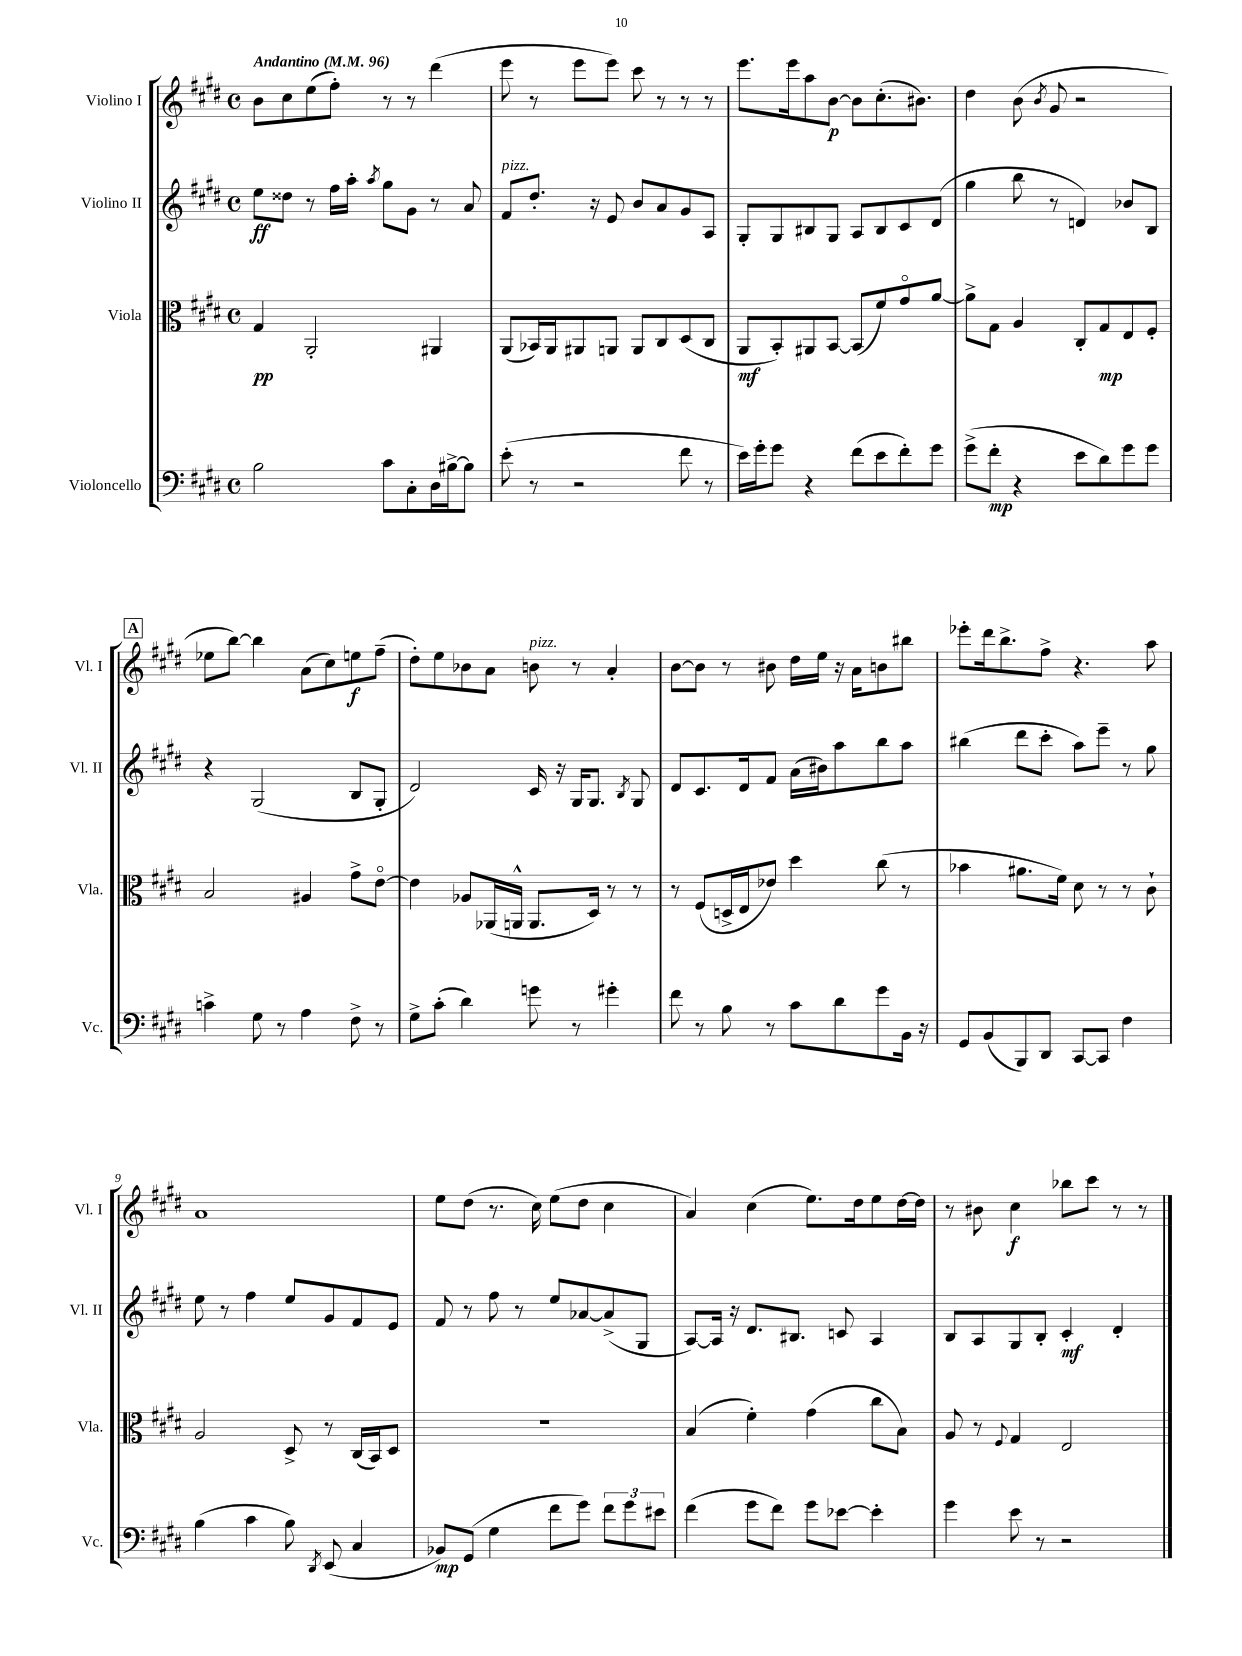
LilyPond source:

<<
\new StaffGroup <<
\new Staff = "s0" \with { instrumentName = "Violino I" shortInstrumentName = "Vl. I" } {
    \clef treble \key e \major \defaultTimeSignature \time 4/4 \tempo "Andantino" 4 = 96
    \autoBeamOff b'8[ cis''8 e''8( fis''8]-.) r8 r8 dis'''4( |
    e'''8 r8 e'''8[ e'''8]) cis'''8 r8 r8 r8 |
    e'''8.[ e'''16 a''8 b'8]~\p b'8[ cis''8.-.( bis'8.]) |
    dis''4 b'8( \acciaccatura { b'8 } gis'8 r2 |
    \mark \markup { \box "A" } ees''8[ b''8]~) b''4 a'8[( cis''8) e''8\f fis''8]--( |
    dis''8[-.) e''8 bes'8 a'8] b'8^\markup { \italic "pizz." } r8 a'4-. |
    b'8[~ b'8] r8 bis'8 dis''16[ e''16] r16 a'16[ b'8 bis''8] |
    ees'''8[-. dis'''16 b''8.-> fis''8]-> r4. a''8 |
    a'1 |
    e''8[ dis''8]( r8. cis''16) e''8[( dis''8] cis''4 |
    a'4) cis''4( e''8.[) dis''16 e''8 dis''16~ dis''16] |
    r8 bis'8 cis''4\f bes''8[ cis'''8] r8 r8 \bar "|." |
}
\new Staff = "s1" \with { instrumentName = "Violino II" shortInstrumentName = "Vl. II" } {
    \clef treble \key e \major \defaultTimeSignature \time 4/4
    \autoBeamOff e''8[\ff disis''8] r8 fis''16[ a''16]-. \acciaccatura { a''8 } gis''8[ gis'8] r8 a'8 |
    fis'8[^\markup { \italic "pizz." } dis''8.]-. r16 e'8 b'8[ a'8 gis'8 a8] |
    gis8[-. gis8 bis8 gis8] a8[ bis8 cis'8 dis'8]( |
    gis''4 b''8 r8 d'4) bes'8[ b8] |
    \mark \markup { \box "A" } r4 gis2( b8[ gis8]-. |
    dis'2) cis'16 r16 gis16[ gis8.] \acciaccatura { b8 } gis8 |
    dis'8[ cis'8. dis'16 fis'8] a'16[( bis'16) a''8 b''8 a''8] |
    bis''4( dis'''8[ cis'''8]-. a''8[) e'''8]-- r8 gis''8 |
    e''8 r8 fis''4 e''8[ gis'8 fis'8 e'8] |
    fis'8 r8 fis''8 r8 e''8[ aes'8~ aes'8->( gis8] |
    a8[~) a16] r16 dis'8.[ bis8.] c'8 a4 |
    b8[ a8 gis8 b8]-. cis'4-.\mf dis'4-. \bar "|." |
}
\new Staff = "s2" \with { instrumentName = "Viola" shortInstrumentName = "Vla." } {
    \clef alto \key e \major \defaultTimeSignature \time 4/4
    \autoBeamOff gis4\pp a,2-. ais,4 |
    a,8[( bes,16) a,16 ais,8 a,8] a,8[ cis8 dis8( cis8] |
    a,8[\mf b,8-.) ais,8 b,8]~ b,8[( fis'8) gis'8\flageolet a'8]~ |
    a'8[-> gis8] a4 cis8[-. gis8\mp e8 fis8]-. |
    \mark \markup { \box "A" } b2 ais4 gis'8[-> e'8]~\flageolet |
    e'4 aes8[ aes,16( a,16]-^ a,8.[ dis16]) r8 r8 |
    r8 fis8[( d16-> e16 ees'8]) dis''4 cis''8( r8 |
    bes'4 ais'8.[ fis'16]) dis'8 r8 r8 cis'8-! |
    a2 dis8-> r8 cis16[( b,16) dis8] |
    r1 |
    b4( fis'4-.) gis'4( cis''8[ b8]) |
    a8 r8 \appoggiatura { fis8 } gis4 e2 \bar "|." |
}
\new Staff = "s3" \with { instrumentName = "Violoncello" shortInstrumentName = "Vc." } {
    \clef bass \key e \major \defaultTimeSignature \time 4/4
    \autoBeamOff b2 cis'8[ cis8-. dis16 bis16~-> bis8] |
    e'8-.( r8 r2 fis'8 r8 |
    e'16[) gis'16-. gis'8] r4 fis'8[( e'8 fis'8-.) gis'8] |
    gis'8[->( fis'8]-.\mp r4 e'8[ dis'8) gis'8 gis'8] |
    \mark \markup { \box "A" } c'4-> gis8 r8 a4 fis8-> r8 |
    gis8[-> cis'8]-.( dis'4) g'8 r8 gis'4-. |
    fis'8 r8 b8 r8 cis'8[ dis'8 gis'8 b,16] r16 |
    gis,8[ b,8( b,,8) dis,8] cis,8[~ cis,8] fis4 |
    b4( cis'4 b8) \acciaccatura { dis,8 } e,8( cis4 |
    bes,8[\mp) gis,8]( gis4 fis'8[ gis'8]) \tuplet 3/2 { fis'8[ gis'8 eis'8] } |
    fis'4( gis'8[ fis'8]) gis'8[ ees'8]~ ees'4-. |
    gis'4 e'8 r8 r2 \bar "|." |
}
>>
>>
